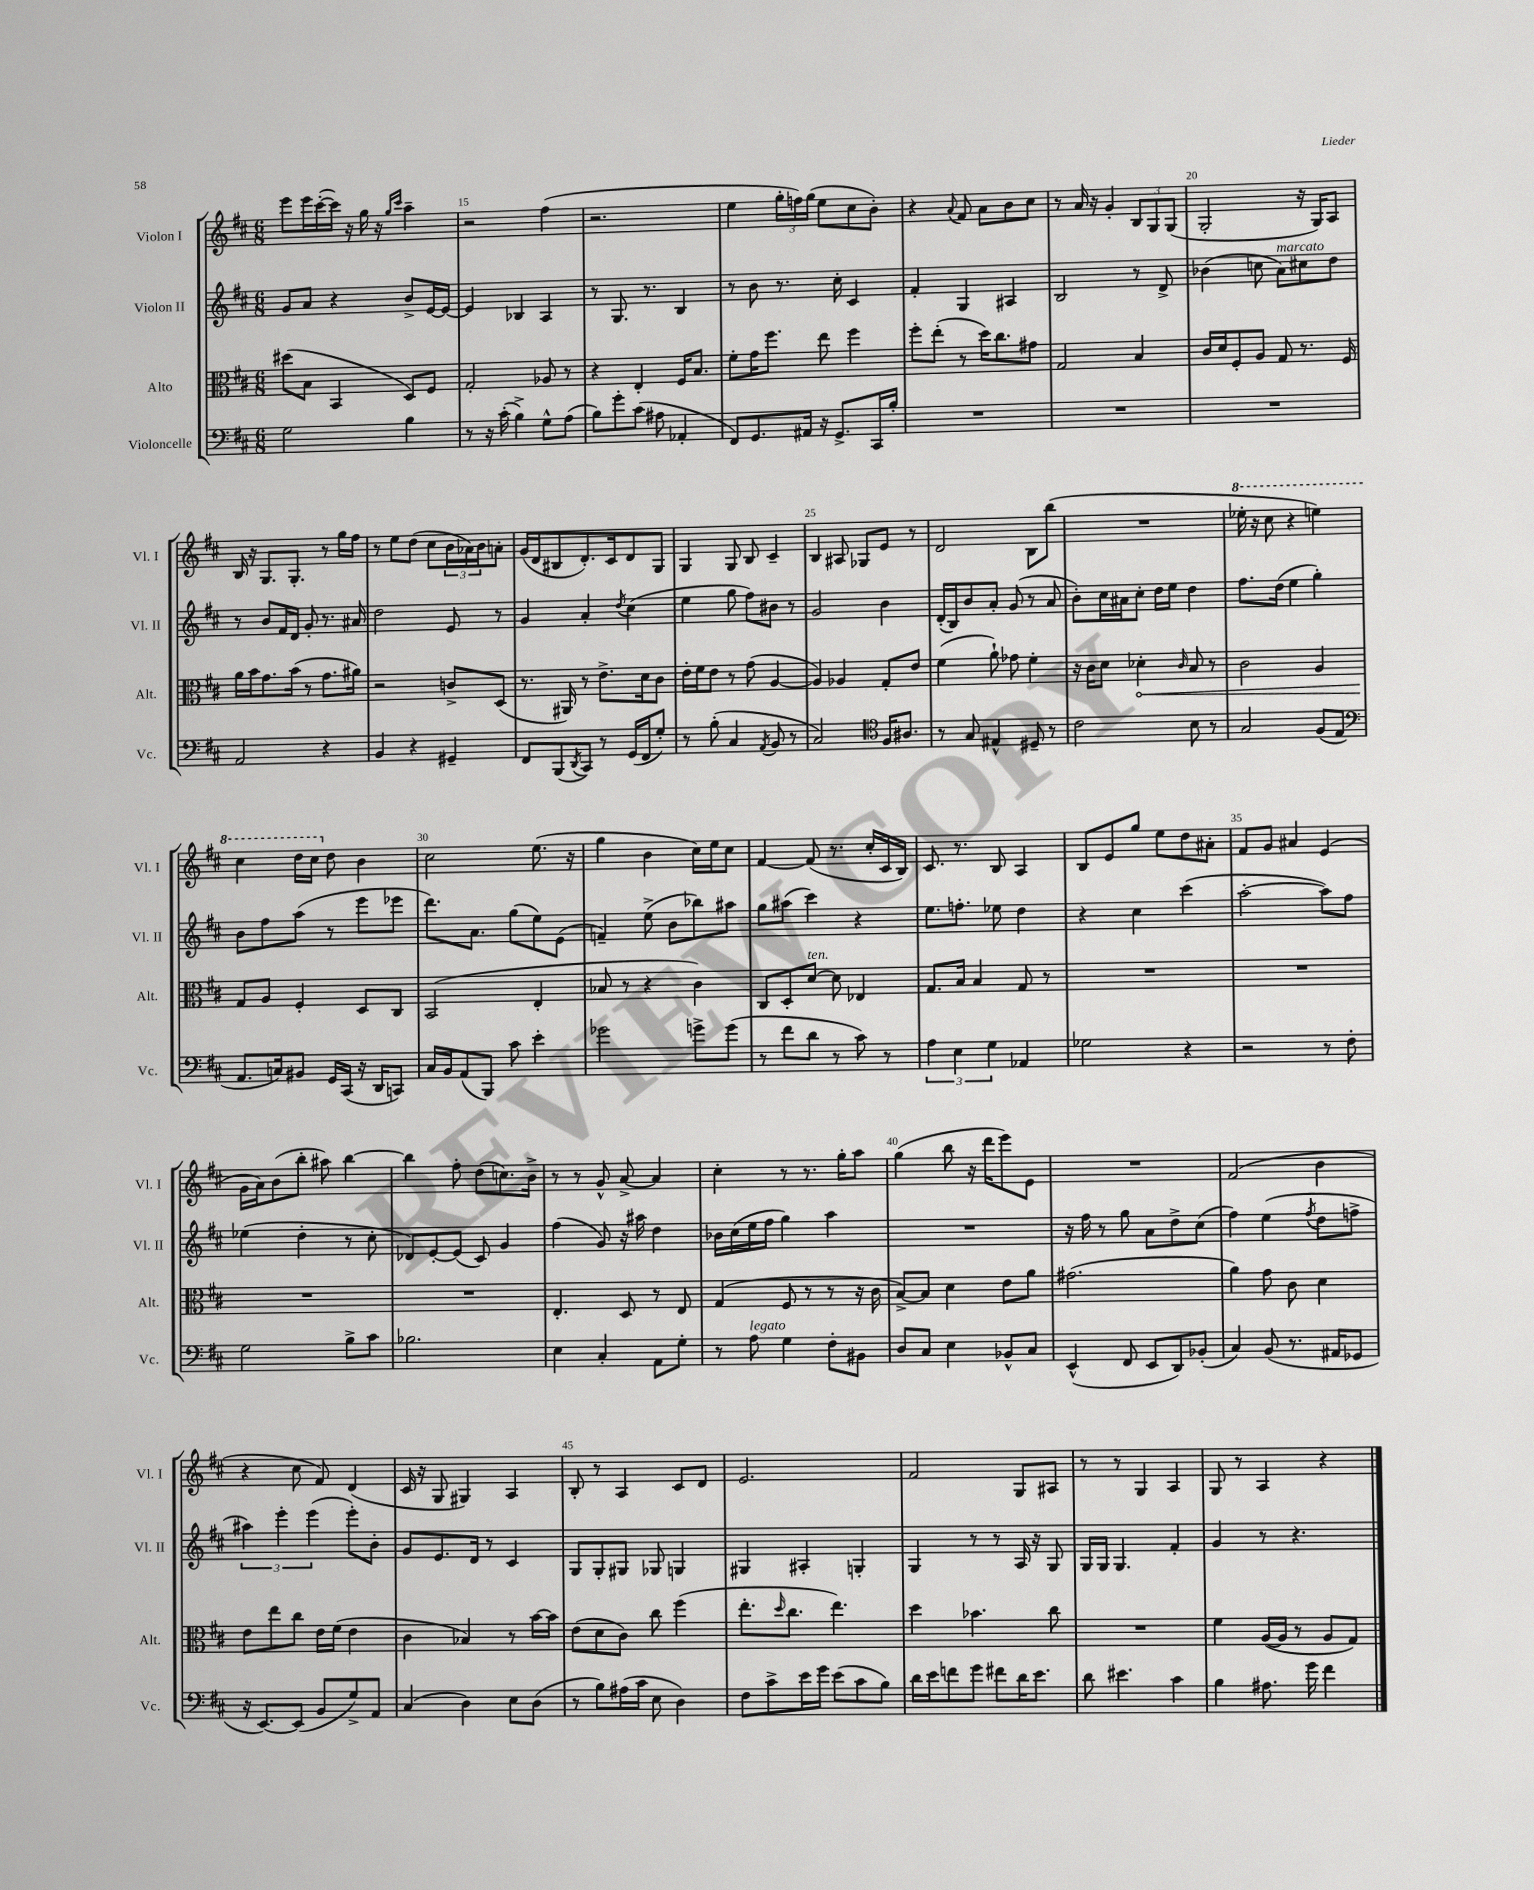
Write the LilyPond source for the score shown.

<<
\new StaffGroup <<
\new Staff = "s0" \with { instrumentName = "Violon I" shortInstrumentName = "Vl. I" } {
    \clef treble \key d \major \numericTimeSignature \time 6/8
    e'''8 e'''16 cis'''16~-.( cis'''16) r16 g''16 r16 \grace { g''16 cis'''16 } a''4-- |
    r2 fis''4( |
    r2. |
    e''4 \tuplet 3/2 { g''16-. f''16) g''16( } e''8 cis''8 b'8-.) |
    r4 \appoggiatura { a'8 } fis'8 a'8 b'8 cis''8 |
    r8 a'16 r16 g'4-. \tuplet 3/2 { b8 g8 g8( } |
    g2-. r16 g16) a8 |
    b16 r16 g8. g8.-. r8 g''16 fis''16 |
    r8 e''8 d''8( cis''8 \tuplet 3/2 { b'16 aes'16) b'16 } a'8-. |
    g'16( d'16 bis8 d'8.-.) cis'16 d'8 g8 |
    g4 g8 b8 cis'4-- |
    b4 ais8 ges8 e'8 r8 |
    d'2 b8 b''8( |
    R2. |
    \ottava #1 ees'''16-. r16 cis'''8 r4 e'''4) |
    cis'''4 d'''16 cis'''16 \ottava #0 d''8 b'4 |
    cis''2 e''8.( r16 |
    g''4 b'4 cis''16) e''16 cis''8 |
    fis'4~ fis'8( r8. cis''16-. cis'16 b16) |
    cis'8. r8. b8 a4 |
    b8 e'8 g''8 e''8 d''8 ais'8-. |
    fis'8 g'8 ais'4 e'4( |
    g'16 a'16) b'8( b''8-. ais''8) b''4~ |
    b''4 fis''8-. d''8( c''8.) b'16-> |
    r8 r8 g'8-^ a'8~-> a'4 |
    cis''4-. r8 r8. g''16-. a''8 |
    g''4( b''8 r16 d'''16 e'''8) e'8 |
    R2. |
    fis'2( b'4 |
    r4 cis''8 fis'8) d'4( |
    cis'16 r16 g8 gis4) a4 |
    b8-. r8 a4 cis'8 d'8 |
    e'2. |
    fis'2 g8 ais8 |
    r8 r8 g4 a4 |
    g8 r8 a4 r4 \bar "|." |
}
\new Staff = "s1" \with { instrumentName = "Violon II" shortInstrumentName = "Vl. II" } {
    \clef treble \key d \major \numericTimeSignature \time 6/8
    g'8 a'8 r4 b'8-> e'16~ e'16~ |
    e'4 bes4 a4 |
    r8 g8. r8. b4 |
    r8 b'8 r8. cis''16-. cis'4 |
    fis'4-. g4 ais4 |
    b2 r8 d'8-> |
    bes'4( c''8 a'8^\markup { \italic "marcato" }) cis''8 d''8 |
    r8 b'8 fis'16 d'16 g'8-. r8. ais'16 |
    d''2 e'8 r8 |
    g'4 a'4-. \acciaccatura { d''8 } cis''4( |
    e''4 g''8 fis''8) bis'8 r8 |
    g'2 b'4 |
    d'16-.( b16) b'8 a'8-. g'8( r8 a'8 |
    b'8-.) cis''16 ais'16 cis''8-. d''16 e''16 d''4 |
    fis''8. d''16( e''4 g''4-.) |
    b'8 fis''8 a''8( r8 e'''8 ees'''8 |
    d'''8.) a'8. g''8( e''8) e'8( |
    f'4--) e''8->( b'8 bes''8) ais''8 |
    g''8 ais''8( cis'''4) r4 |
    e''8. f''8.-. ees''8 d''4 |
    r4 cis''4 cis'''4( |
    a''2~-. a''8) fis''8 |
    ees''4( d''4-. r8 cis''8-. |
    des'8) e'8~-. e'8( cis'8) g'4 |
    fis''4( g'8) r16 ais''16 d''4 |
    bes'16 cis''16( e''16 fis''16 g''4) a''4 |
    R2. |
    r16 fis''16 r8 g''8 a'8 d''8-> cis''8( |
    fis''4) e''4( \acciaccatura { fis''8 } d''8 f''8-> |
    \tuplet 3/2 { ais''4) e'''4-. e'''4( } e'''8-.) b'8-. |
    g'8 e'8. d'16 r8 cis'4 |
    g8 g8-. gis8 ges8 g4 |
    gis4 ais4-. g4-. |
    g4 r8 r8 a16 r16 g8 |
    g16 g16 g4. fis'4-. |
    g'4 r8 r4. \bar "|." |
}
\new Staff = "s2" \with { instrumentName = "Alto" shortInstrumentName = "Alt." } {
    \clef alto \key d \major \numericTimeSignature \time 6/8
    dis''8( b8 b,4 d8) fis8 |
    g2-. aes8 r8 |
    r4 e4-. fis16 b8. |
    fis'8-. g'16 fis''8. e''8 fis''4 |
    fis''8-. e''8-.( r8 d''16) cis''8. gis'8 |
    g2 b4 |
    cis'16 d'16 fis8-. a8 g8 r8. fis16 |
    a'16 b'16 g'8. b'16( r8 g'8. ais'16) |
    r2 c'8-> d8( |
    r8. ais,16) r8 e'8.-> d'16 cis'8 |
    e'16-. fis'16 e'8 r8 g'8( a4~ |
    a4) aes4 g8-. e'8 |
    fis'4( a'8-!) ges'8 fis'4-. |
    r16 cis'16 d'8 \once \override Hairpin.circled-tip = ##t des'4-.\< \grace { cis'16 } b8 r8 |
    cis'2 a4 |
    g8\! a8 fis4-. d8 cis8 |
    b,2( e4-. |
    bes8 r8 r4 cis'4) |
    cis8 d8-. d'8~^\markup { \italic "ten." } d'8 ees4 |
    g8. b16 b4 g8 r8 |
    R2. |
    R2. |
    R2. |
    R2. |
    e4.-. d8 r8 e8 |
    g4( fis8 r8 r8 r16 cis'16 |
    b8~->) b8 d'4 e'8 a'8 |
    gis'2.( |
    a'4) g'8 cis'8 d'4 |
    e'8 e''8 cis''8 e'16 fis'16( e'4 |
    cis'4 bes4) r8 b'16~ b'16 |
    e'8( d'8 cis'8) cis''8 fis''4( |
    e''8.-. \grace { d''16 } cis''8. e''4.) |
    d''4 bes'4. cis''8 |
    R2. |
    fis'4 a16~( a16 r8 a8 g8) \bar "|." |
}
\new Staff = "s3" \with { instrumentName = "Violoncelle" shortInstrumentName = "Vc." } {
    \clef bass \key d \major \numericTimeSignature \time 6/8
    g2 b4 |
    r8 r16 cis'16-.( b4->) g8-^ a8( |
    b8) g'8-. cis'8( ais8 aes,4-. |
    fis,8) g,8. ais,16 r16 g,8.-> cis,16 b16-. |
    R2. |
    R2. |
    R2. |
    a,2 r4 |
    b,4 r4 gis,4-- |
    fis,8 b,,8( \acciaccatura { d,8 } cis,8) r8 g,16( fis,16 g8-.) |
    r8 b8-.( cis4 \acciaccatura { a,8 } b,8 r8 |
    cis2) \clef tenor fis16 ais8. |
    r8 g8 eis4-^ dis8-- r8 |
    cis'2 b8 r8 |
    g2 fis8( e8 |
    \clef bass a,8. c16) bis,8 g,16 cis,16( r16 d,16 c,8) |
    cis16 b,16 a,8( b,,8) cis'8 e'4-. |
    ges'2 g'8-> g'8( |
    r8 fis'8 d'8 r8 cis'8) r8 |
    \tuplet 3/2 { a4 e4 g4 } aes,4 |
    ges2 r4 |
    r2 r8 fis8-. |
    g2 b8-> cis'8 |
    bes2. |
    e4 cis4-. a,8 g8-. |
    r8 a8^\markup { \italic "legato" } g4 fis8-. bis,8 |
    d8 cis8 e4 bes,8-^ cis8 |
    e,4-^( fis,8 e,8 d,8) bes,8-.( |
    cis4) b,8( r8. ais,16 ges,8 |
    r16 e,8.~) e,8( b,8 g8->) a,8 |
    cis4( d4) e8 d8( |
    r8 b8) ais16( cis'16 e8 d4) |
    fis8 cis'8-> e'16 g'16 e'8( cis'8 b8) |
    d'16 e'16 f'8 g'8 fis'8 d'16 e'8. |
    d'8 eis'4. cis'4 |
    b4 ais8. g'16 fis'4 \bar "|." |
}
>>
>>
\layout { \context { \Score currentBarNumber = #14 \override BarNumber.break-visibility = ##(#f #t #t) barNumberVisibility = #(every-nth-bar-number-visible 5) } }
